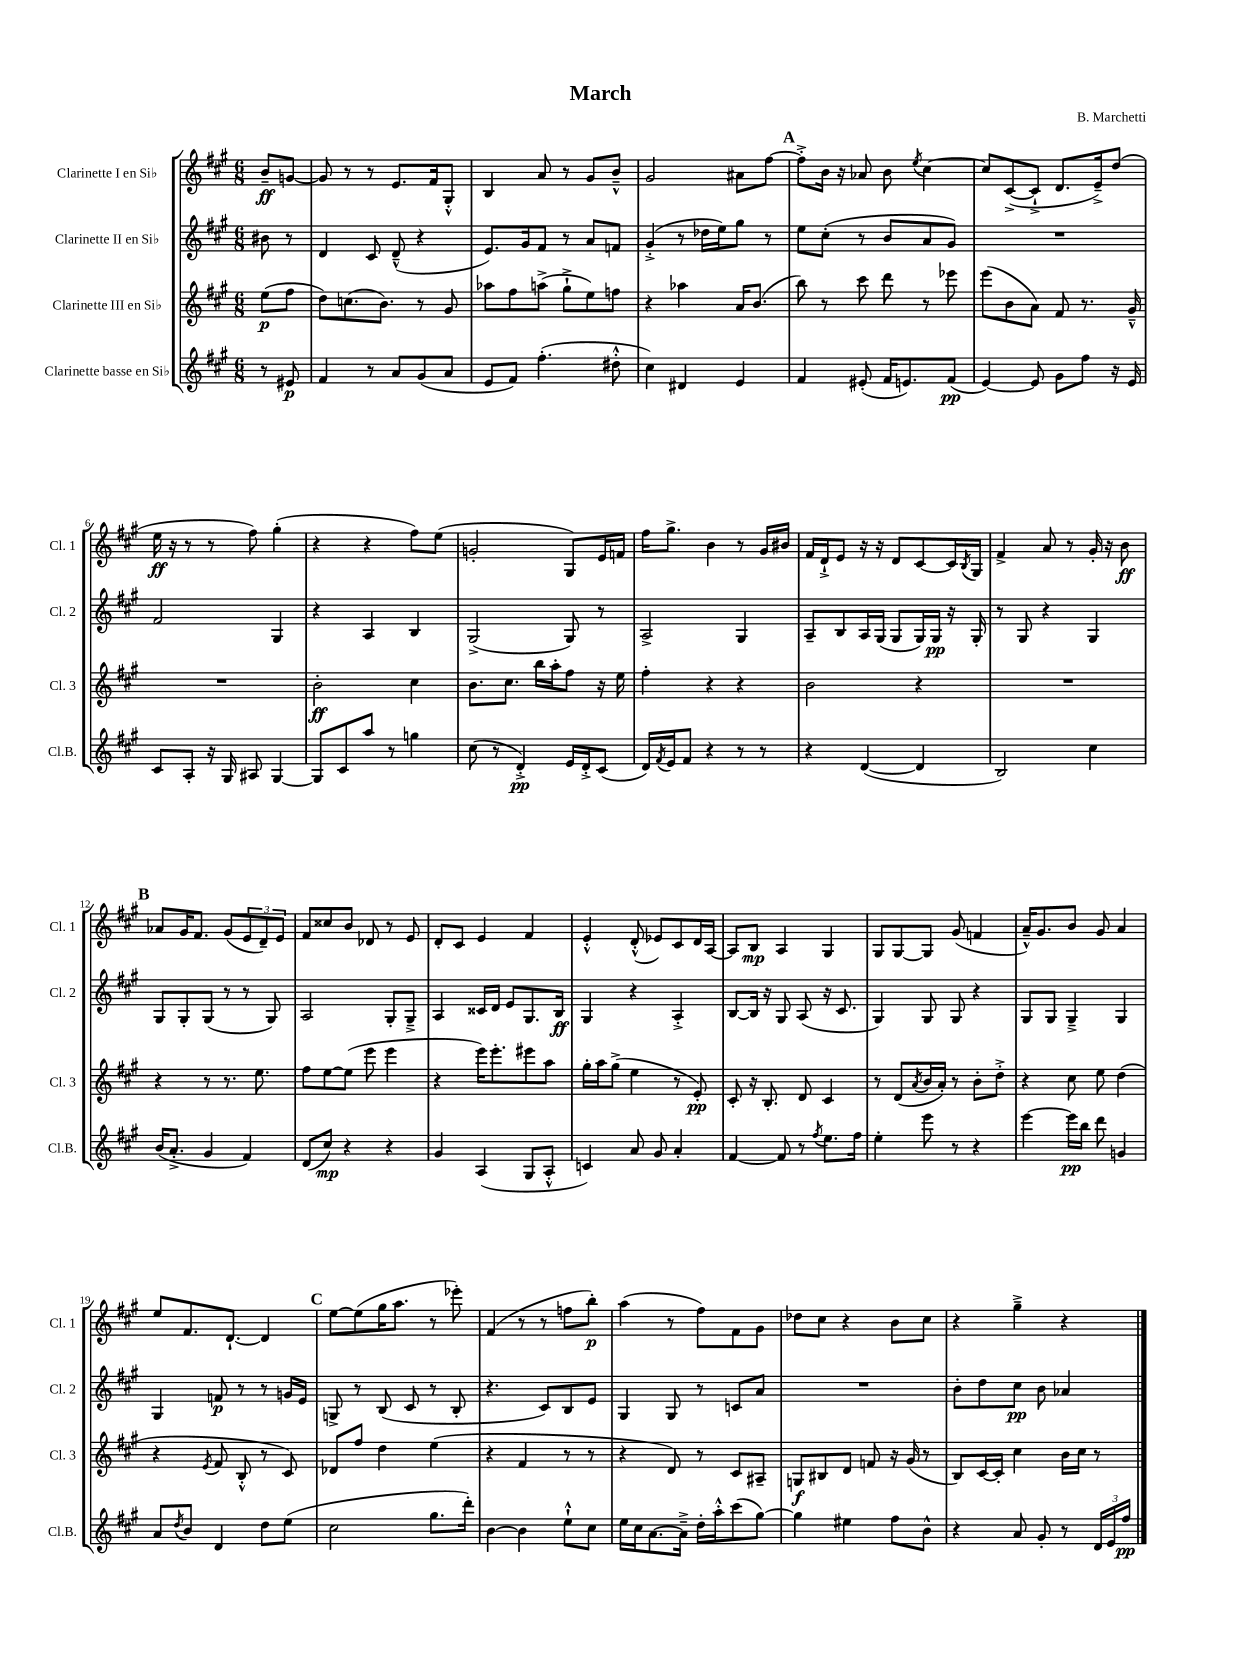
\header { title = "March" composer = "B. Marchetti" }
<<
\new StaffGroup <<
\new Staff = "s0" \with { instrumentName = "Clarinette I en Sib" shortInstrumentName = "Cl. 1" } {
    \clef treble \key a \major \numericTimeSignature \time 6/8 \partial 4
    b'8--\ff g'8~ |
    g'8 r8 r8 e'8. fis'16 gis8-.-^ |
    b4 a'8 r8 gis'8 b'8---^ |
    gis'2 ais'8 fis''8~ |
    \mark \markup { \bold "A" } fis''8-.-> b'16 r16 aes'8 b'8 \acciaccatura { e''8 } cis''4~ |
    cis''8 cis'8~->( cis'8-!-> d'8. e'16--->) d''8( |
    e''16\ff r16 r8 r8 fis''8) gis''4-.( |
    r4 r4 fis''8) e''8( |
    g'2-. gis8) e'16 f'16 |
    fis''16 gis''8.-> b'4 r8 gis'16 bis'16 |
    fis'16 d'16-!-> e'8 r16 r16 d'8 cis'8~ cis'16 \acciaccatura { b8 } gis16 |
    fis'4-> a'8 r8 gis'16-. r16 b'8\ff |
    \mark \markup { \bold "B" } aes'8 gis'16 fis'8. gis'8( \tuplet 3/2 { e'8 d'8--) e'8 } |
    fis'8 cisis''8 b'8 des'8 r8 e'8 |
    d'8-. cis'8 e'4 fis'4 |
    e'4-.-^ d'8-.-^( ees'8) cis'8 d'16 a16~ |
    a8 b8\mp a4 gis4 |
    gis8 gis8~ gis8 gis'8( f'4 |
    a'16---^) gis'8. b'8 gis'8 a'4 |
    e''8 fis'8. d'8.~-! d'4 |
    \mark \markup { \bold "C" } e''8~ e''8( gis''16 a''8. r8 ees'''8-.) |
    fis'4( r8 r8 f''8 b''8-.\p) |
    a''4( r8 fis''8) fis'8 gis'8 |
    des''8 cis''8 r4 b'8 cis''8 |
    r4 gis''4---> r4 \bar "|." |
}
\new Staff = "s1" \with { instrumentName = "Clarinette II en Sib" shortInstrumentName = "Cl. 2" } {
    \clef treble \key a \major \numericTimeSignature \time 6/8 \partial 4
    bis'8 r8 |
    d'4 cis'8 d'8---^( r4 |
    e'8.) gis'16 fis'8 r8 a'8 f'8 |
    gis'4-.->( r8 des''16 e''16) gis''8 r8 |
    \mark \markup { \bold "A" } e''8 cis''8-.( r8 b'8 a'8 gis'8) |
    R2. |
    fis'2 gis4 |
    r4 a4 b4 |
    gis2->( gis8) r8 |
    a2-> gis4 |
    a8-- b8 a16 gis16( gis8 gis16) gis16\pp r16 gis16-. |
    r8 gis8 r4 gis4 |
    \mark \markup { \bold "B" } gis8 gis8-. gis8( r8 r8 gis8) |
    a2 gis8-. gis8---> |
    a4 cisis'16 d'16 e'8 gis8. b16\ff |
    gis4 r4 a4-.-> |
    b8~ b16 r16 gis8 a8( r16 cis'8. |
    gis4) gis8 gis8 r4 |
    gis8 gis8 gis4---> gis4 |
    gis4 f'8\p r8 r8 g'16 e'16 |
    \mark \markup { \bold "C" } g8-> r8 b8( cis'8 r8 b8-. |
    r4. cis'8) b8 e'8 |
    gis4 gis8 r8 c'8 a'8 |
    R2. |
    b'8-. d''8 cis''8\pp b'8 aes'4 \bar "|." |
}
\new Staff = "s2" \with { instrumentName = "Clarinette III en Sib" shortInstrumentName = "Cl. 3" } {
    \clef treble \key a \major \numericTimeSignature \time 6/8 \partial 4
    e''8\p( fis''8 |
    d''8) c''8.( b'8.) r8 gis'8 |
    aes''8 fis''8 a''8->( gis''8-!-> e''8) f''8 |
    r4 aes''4 a'16 b'8.( |
    \mark \markup { \bold "A" } b''8) r8 cis'''8 d'''8 r8 ees'''8 |
    e'''8( b'8 a'8) fis'8 r8. gis'16---^ |
    R2. |
    b'2-.\ff cis''4 |
    b'8. cis''8. b''16 a''16-. fis''8 r16 e''16 |
    fis''4-. r4 r4 |
    b'2 r4 |
    R2. |
    \mark \markup { \bold "B" } r4 r8 r8. e''8. |
    fis''8 e''8~ e''8( e'''8 e'''4 |
    r4 e'''16) e'''8.-. eis'''8 a''8 |
    gis''16-. a''16 gis''8->( e''4 r8 e'8-.\pp) |
    cis'8-. r16 b8.-. d'8 cis'4 |
    r8 d'8( \acciaccatura { a'8 } b'16 a'16-.) r8 b'8-. d''8-.-> |
    r4 cis''8 e''8 d''4( |
    r4 \acciaccatura { e'8 } fis'8 b8-.-^ r8 cis'8) |
    \mark \markup { \bold "C" } des'8 fis''8 d''4 e''4( |
    r4 fis'4 r8 r8 |
    r4 d'8) r8 cis'8 ais8-- |
    g8\f bis8 d'8 f'8 r16 gis'16( r8 |
    b8) cis'16~ cis'16-. cis''4 b'16 cis''16 r8 \bar "|." |
}
\new Staff = "s3" \with { instrumentName = "Clarinette basse en Sib" shortInstrumentName = "Cl.B." } {
    \clef treble \key a \major \numericTimeSignature \time 6/8 \partial 4
    r8 eis'8\p |
    fis'4 r8 a'8 gis'8( a'8 |
    e'8 fis'8) fis''4.-.( dis''8-.-^ |
    cis''4) dis'4 e'4 |
    \mark \markup { \bold "A" } fis'4 eis'8-.( fis'16 e'8.) fis'8\pp( |
    e'4~) e'8 gis'8 fis''8 r16 e'16 |
    cis'8 a8-. r16 gis16 ais8 gis4~ |
    gis8 cis'8 a''8 r8 g''4 |
    cis''8( r8 d'4-.->\pp) e'16 d'16-.-> cis'8( |
    d'16) \acciaccatura { fis'8 } e'16 fis'8 r4 r8 r8 |
    r4 d'4~( d'4 |
    b2) cis''4 |
    \mark \markup { \bold "B" } b'16( a'8.-.-> gis'4 fis'4) |
    d'8( cis''8\mp) r4 r4 |
    gis'4 a4( gis8 a8-.-^ |
    c'4) a'8 gis'8 a'4-. |
    fis'4~ fis'8 r8 \acciaccatura { fis''8 } e''8. fis''16 |
    e''4-. e'''8 r8 r4 |
    e'''4~ e'''16\pp b''16 d'''8 g'4 |
    a'8 \acciaccatura { d''8 } b'8 d'4 d''8 e''8( |
    \mark \markup { \bold "C" } cis''2 gis''8. d'''16-.) |
    b'4~ b'4 e''8-!-^ cis''8 |
    e''16 cis''16 a'8.~ a'16---> d''16-. a''16-.-^ cis'''8( gis''8~) |
    gis''4 eis''4 fis''8 b'8-^ |
    r4 a'8 gis'8-. r8 \tuplet 3/2 { d'16 e'16 fis''16\pp } \bar "|." |
}
>>
>>
